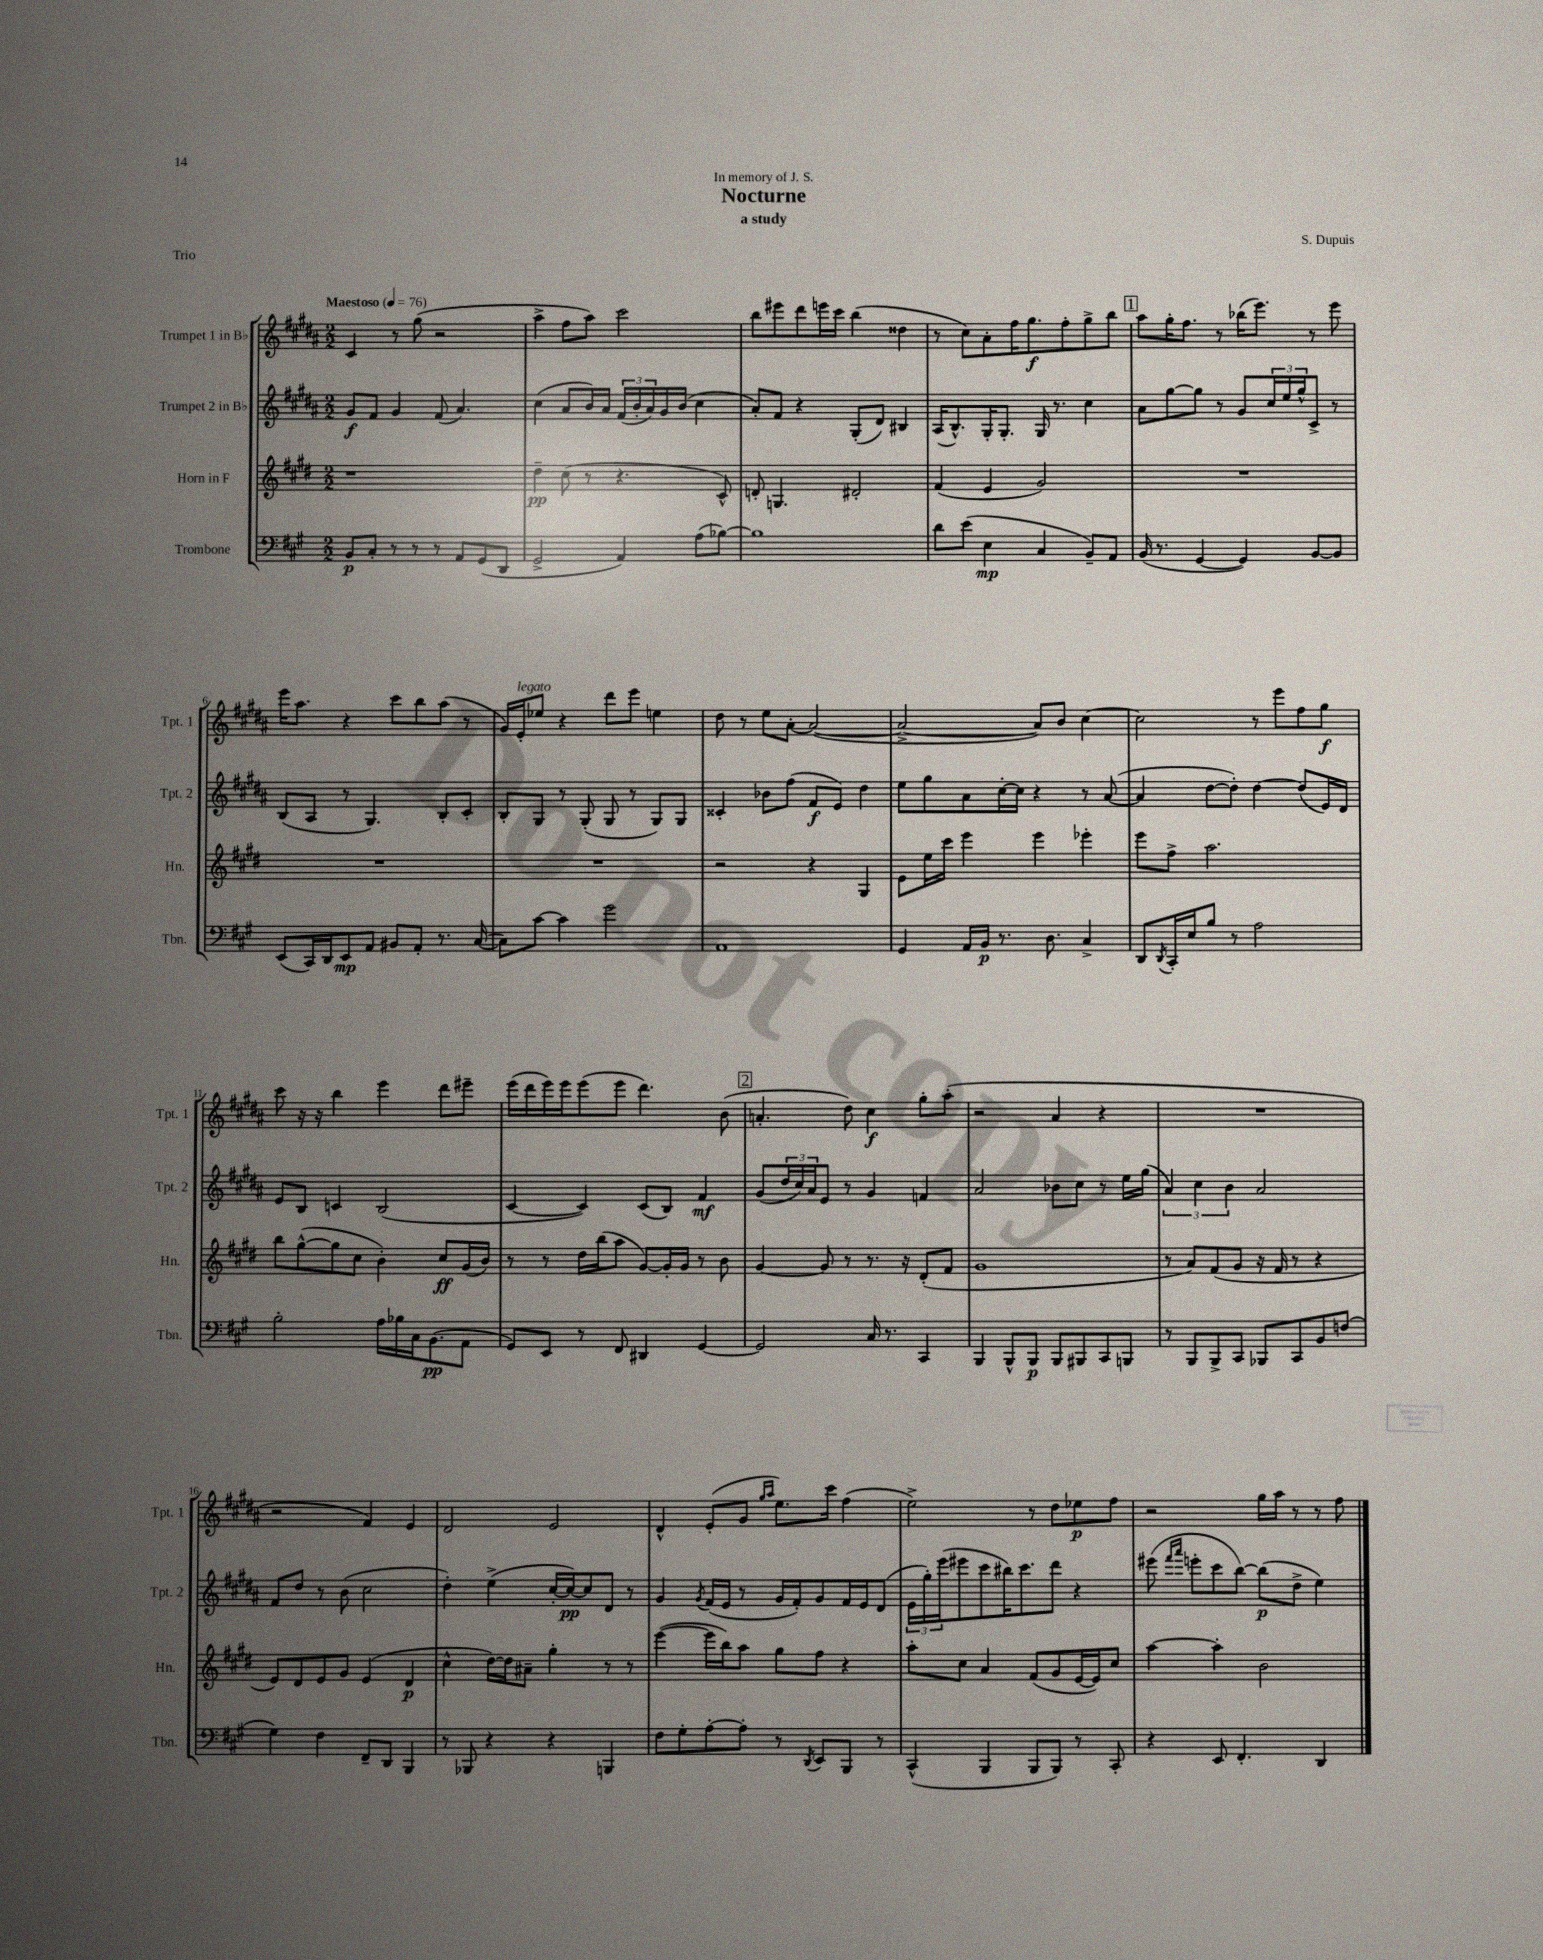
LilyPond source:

\header { title = "Nocturne" composer = "S. Dupuis" subtitle = "a study" dedication = "In memory of J. S." piece = "Trio" }
<<
\new StaffGroup <<
\new Staff = "s0" \with { instrumentName = "Trumpet 1 in Bb" shortInstrumentName = "Tpt. 1" } {
    \clef treble \key b \major \numericTimeSignature \time 2/2 \tempo "Maestoso" 4 = 76
    cis'4 r8 gis''8( r2 |
    ais''4-> fis''8 ais''8) cis'''2 |
    b''8 eis'''8 dis'''8 e'''16 cis'''16 b''4( disis''4 |
    r8 cis''8) ais'8-. fis''16 gis''8.\f fis''8-. gis''8-> b''8 |
    \mark \markup { \box "1" } ais''8 gis''16-. fis''8. r8 bes''16( e'''8.) r8 e'''8 |
    e'''16 ais''8. r4 cis'''8 b''8 ais''8( r8 |
    gis'16) e'16-.^\markup { \italic "legato" } ees''8 r4 dis'''8 e'''8 e''4 |
    dis''8 r8 e''8 ais'8~-. ais'2~( |
    ais'2~-> ais'8) b'8 cis''4~ |
    cis''2 r8 e'''8 fis''8 gis''8\f |
    cis'''8 r16 r16 b''4 e'''4 dis'''8 eis'''8-- |
    e'''16( dis'''16 e'''16) e'''16 e'''8( e'''8 dis'''4.) b'8( |
    \mark \markup { \box "2" } a'4.-. dis''8) cis''4\f gis''8-. ais''8-.( |
    r2 ais'4 r4 |
    R1 |
    r2 fis'4) e'4 |
    dis'2 e'2 |
    dis'4-^ e'8-.( gis'8 \grace { gis''16 ais''16 } e''8.) cis'''16 fis''4( |
    e''2->) r8 dis''8 ees''8\p fis''8 |
    r2 gis''16 ais''16 r8 r8 fis''8 \bar "|." |
}
\new Staff = "s1" \with { instrumentName = "Trumpet 2 in Bb" shortInstrumentName = "Tpt. 2" } {
    \clef treble \key b \major \numericTimeSignature \time 2/2
    gis'8\f fis'8 gis'4 fis'8( ais'4.) |
    cis''4( ais'8 b'16) ais'16 \tuplet 3/2 { fis'16( b'16-. ais'16) } gis'16 b'16( cis''4 |
    ais'8-.) fis'8 r4 gis8-.( dis'8) bis4 |
    ais16( b8.-^) gis16-. gis8.-. gis16 r8. cis''4 |
    \mark \markup { \box "1" } ais'8 gis''8~ gis''8 r8 gis'8 \tuplet 3/2 { cis''16 e''16 gis''16-^ } cis'8-> r8 |
    b8( ais8 r8 gis4.) b8-. cis'8-. |
    b8-. gis8 r8 gis8-.( gis8 r8 gis8) gis8 |
    cisis'4-. bes'8 fis''8( fis'8\f e'8) dis''4 |
    e''8 gis''8 ais'8 cis''16~-. cis''16 r4 r8 ais'8~( |
    ais'4 dis''8~ dis''8-.) dis''4~ dis''8( e'16) dis'16 |
    e'8 b8 c'4 b2( |
    cis'4~ cis'4) cis'8( b8) fis'4\mf |
    \mark \markup { \box "2" } gis'8( \tuplet 3/2 { dis''16 cis''16) ais'16 } e'8 r8 gis'4 f'4 |
    ais'2 bes'8 cis''8 r8 e''16 gis''16( |
    \tuplet 3/2 { ais'4) cis''4 b'4 } ais'2 |
    fis'8 dis''8 r8 b'8( cis''2 |
    dis''4-.) e''4->( cis''16~-. cis''16~\pp) cis''8 dis'8 r8 |
    gis'4 \acciaccatura { gis'8 } fis'16( e'16 r8 gis'16 fis'16-.) gis'8 fis'16 e'16 dis'8( |
    \tuplet 3/2 { e'16 gis''16-.) e'''16( } eis'''8 cis'''8 bis''16) cis'''8. dis'''8 r4 |
    eis'''8( \grace { fis'''16 ais'''16 } e'''8-. cis'''8 b''8~) b''8\p( dis''8-> e''4) \bar "|." |
}
\new Staff = "s2" \with { instrumentName = "Horn in F" shortInstrumentName = "Hn." } {
    \clef treble \key e \major \numericTimeSignature \time 2/2
    r1 |
    dis''4--\pp cis''8( r8 r4. cis'8-^) |
    d'8-. g4. dis'2-. |
    fis'4( e'4 gis'2) |
    \mark \markup { \box "1" } R1 |
    R1 |
    R1 |
    r2 r4 gis4 |
    e'8 e''16 cis'''16 e'''4 e'''4 ees'''4-. |
    e'''8 fis''8-> a''2. |
    b''8 gis''8~-^( gis''8 cis''8 b'4-.) cis''8\ff gis'16( b'16) |
    r8 r8 dis''16 b''16( a''8 gis'8~) gis'16-. gis'16 r8 b'8 |
    \mark \markup { \box "2" } gis'4~ gis'8 r8 r8. r16 dis'8-.( fis'8 |
    gis'1 |
    r8 a'8) fis'8( gis'8 r16 fis'16 r8 r4 |
    e'8) dis'8 e'8 gis'8 e'4( dis'4\p |
    cis''4-^ dis''16~) dis''16 ais'8-- gis''4-. r8 r8 |
    e'''4~( e'''16 b''16) a''8 gis''8 fis''8 r4 |
    a''8-. cis''8 a'4 fis'8( gis'8 e'16~ e'16) cis''8 |
    a''4~ a''4-. b'2 \bar "|." |
}
\new Staff = "s3" \with { instrumentName = "Trombone" shortInstrumentName = "Tbn." } {
    \clef bass \key a \major \numericTimeSignature \time 2/2
    b,8\p cis8-. r8 r8 r8 a,8 gis,8( d,8 |
    gis,2-> a,4) a8( bes8~) |
    bes1 |
    d'8 e'8( e4\mp cis4 b,8--) a,8 |
    \mark \markup { \box "1" } b,16( r8. gis,4~ gis,4) b,8~ b,8 |
    e,8( cis,16) d,16 e,8\mp a,8 bis,8 a,8-. r8. cis16~( |
    cis8) cis'8~ cis'4 gis'2 |
    a,1 |
    gis,4 a,16 b,16\p r8. d8. cis4-> |
    d,8 \acciaccatura { d,8 } cis,16-. e16 b8 r8 a2 |
    b2-. a16 bes16 cis16 b,8.\pp( a,8 |
    gis,8) e,8 r8 fis,8 dis,4 gis,4~ |
    \mark \markup { \box "2" } gis,2 cis16 r8. cis,4 |
    b,,4 b,,8-^ b,,8\p b,,8 bis,,8 cis,8 b,,8 |
    r8 b,,8 b,,8-> cis,8 bes,,8 cis,8 b,8 f8( |
    gis4) fis4 fis,8-- d,8 b,,4 |
    r8 bes,,8 r4 r4 b,,4 |
    fis8 gis8-. a8~-. a8-. r8 \acciaccatura { d,8 } e,8 b,,8 r8 |
    cis,4-^( b,,4 b,,8 b,,8) r8 cis,8-. |
    r4 e,8 fis,4.-. d,4 \bar "|." |
}
>>
>>
